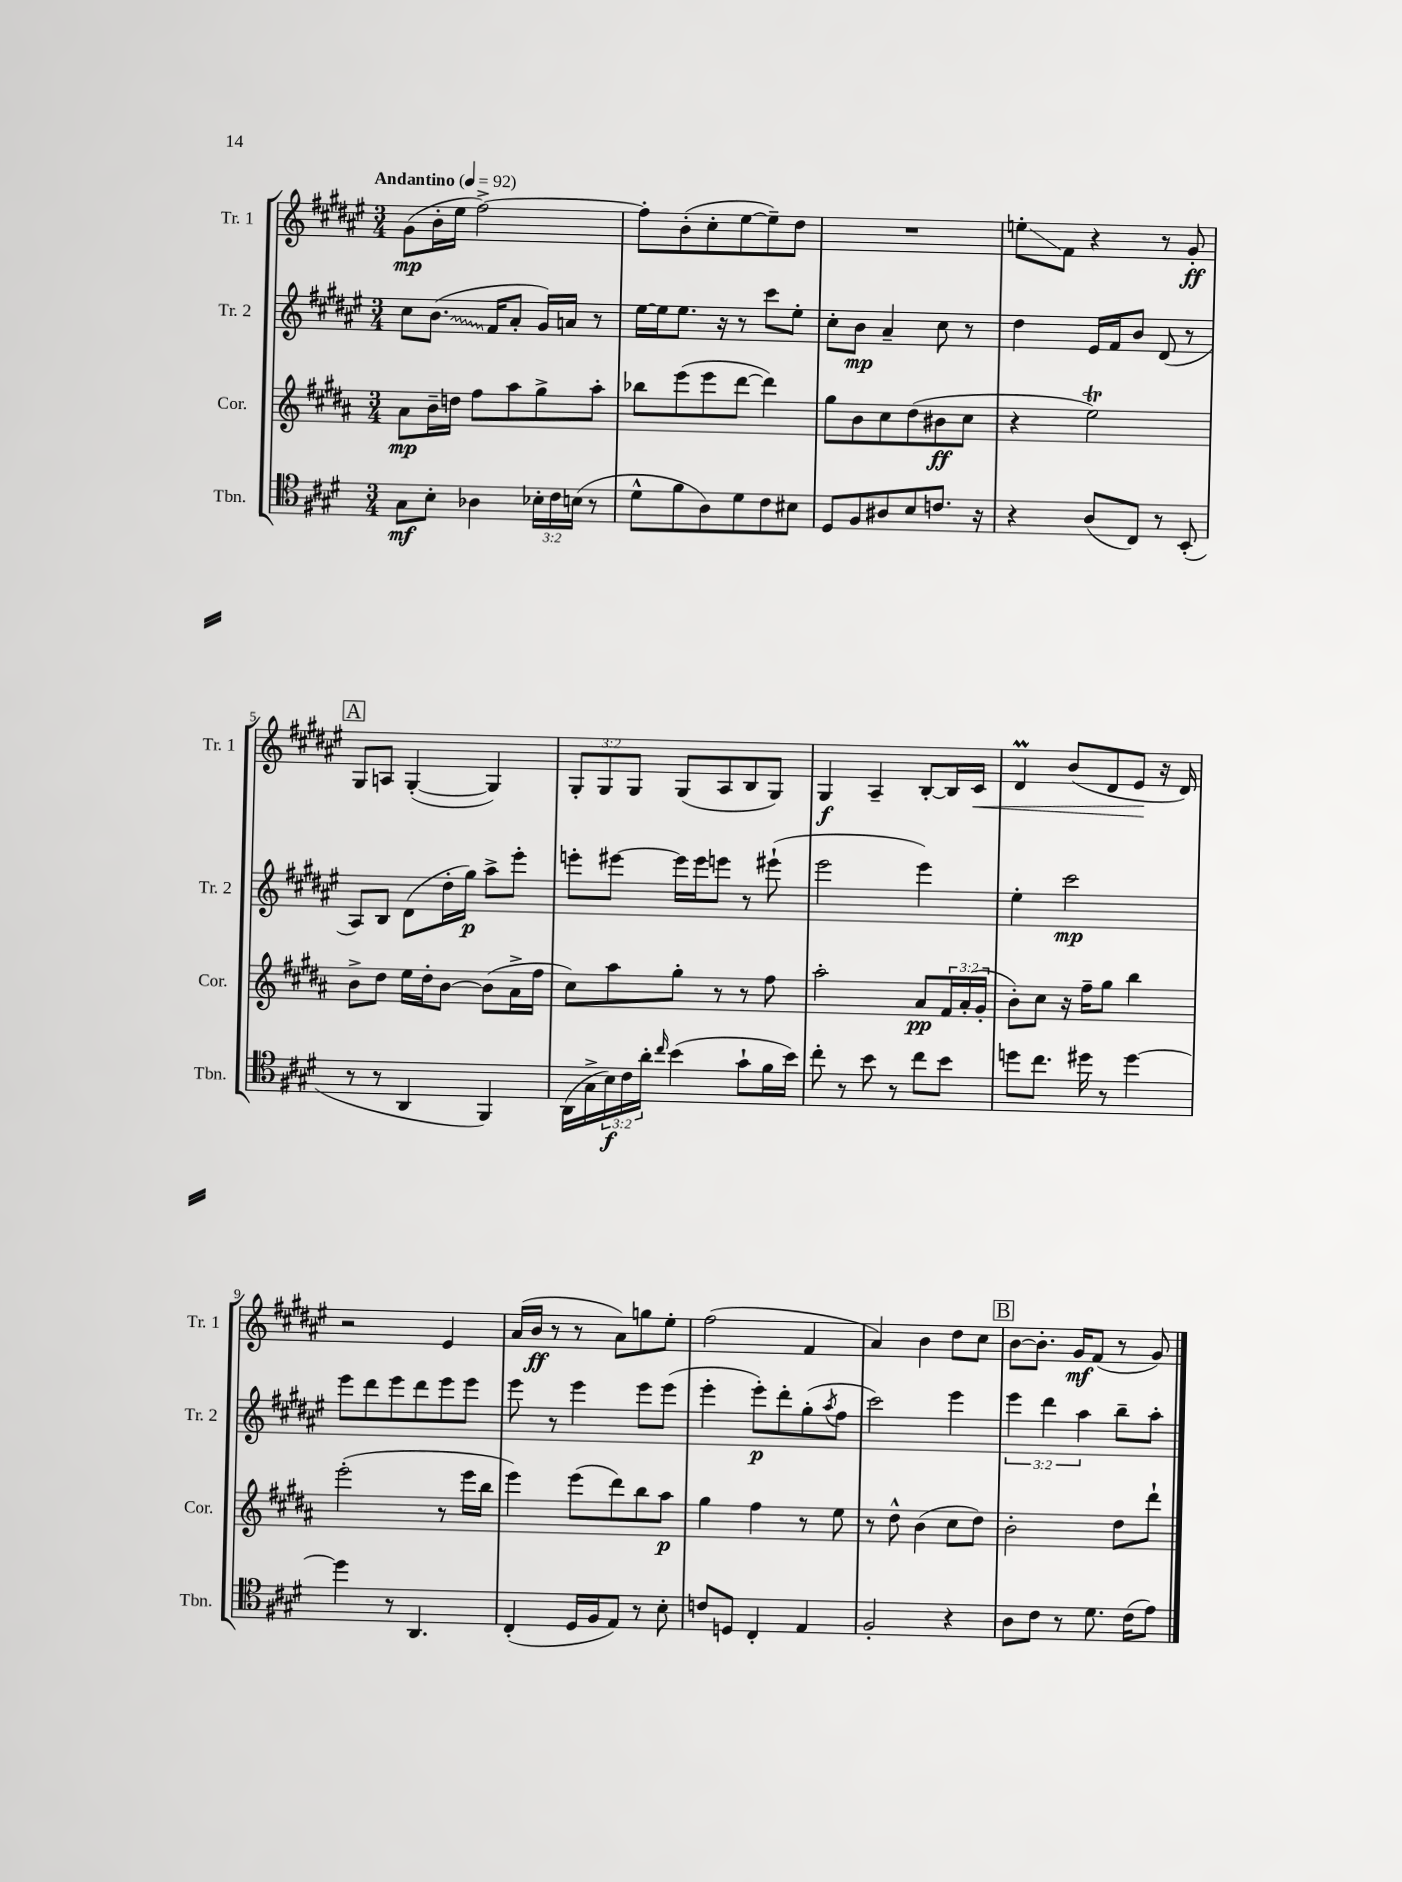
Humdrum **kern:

**kern	**kern	**kern	**kern
*staff4	*staff3	*staff2	*staff1
*clefC4	*clefG2	*clefG2	*clefG2
*k[f#c#g#d#]	*k[f#c#g#d#a#]	*k[f#c#g#d#a#e#]	*k[f#c#g#d#a#e#]
*M3/4	*M3/4	*M3/4	*M3/4
*MM92	*MM92	*MM92	*MM92
8G#	8a#	8cc#	(8g#
8B'	16b~	(8.b	16b'
.	16dd	.	16ee#
4A-	8ff#	.	[2ff#^)
.	.	16f#	.
.	8aa#	8a#'	.
24B-'	8gg#^	16g#)	.
24c#	.	.	.
.	.	16a	.
(24B	.	.	.
8r	8aa#'	8r	.
=	=	=	=
8d#^^	8bb-	[16ee#	8ff#']
.	.	16ee#]	.
8f#	(8eee	8.ee#	(8b'
8A)	8eee	.	8cc#'
.	.	16r	.
8d#	[8ddd#	8r	[8ee#
8c#	4ddd#])	8ccc#	8ee#~])
8B#	.	8ee#'	8dd#
=	=	=	=
8D#	8gg#	8cc#'	2.r
8F#	8b	8b	.
8A#	8cc#	4a#~	.
8B	(8dd#	.	.
8.c	8b#	8cc#	.
.	8cc#	8r	.
16r	.	.	.
=	=	=	=
4r	4r	4dd#	8ee'
.	.	.	8f#
(8A	2ee)	16e#	4r
.	.	16f#	.
8C#)	.	8b	.
8r	.	(8d#	8r
(8BB'	.	8r	8g#'
=	=	=	=
8r	8b^	8A#)	8G#
8r	8dd#	8B	8A
4AA	16ee	(8d#	([4G#'
.	16dd#'	.	.
.	[8b	16dd#'	.
.	.	16gg#)	.
4FF#)	(8b]	8aa#^	4G#])
.	16a#^	8eee#'	.
.	16ff#	.	.
=	=	=	=
(16AA	8cc#)	8eee'	12G#'
16G#^	.	.	.
.	.	.	12G#
24B)	8aa#	[8eee#	.
24c#	.	.	12G#
24a'	.	.	.
16qqcc#	.	.	.
(4b	8gg#'	16eee#]	(8G#
.	.	16eee#	.
.	8r	8eee	8A#
8g#`	8r	8r	8B
16f#	8ff#	(8eee#`	8G#)
16b)	.	.	.
=	=	=	=
8cc#'	2aa#'	2eee#	4G#
8r	.	.	.
8b	.	.	4A#~
8r	.	.	.
8cc#	8a#	4eee#)	[8B'
8b	24f#	.	16B]
.	(24a#'	.	.
.	.	.	16c#
.	24g#'	.	.
=	=	=	=
8dd	8b')	4ee#'	4d#
8.cc#	8cc#	.	.
.	16r	2ccc#	(8b
16dd#	16ff#~	.	.
8r	8gg#	.	8d#
[4dd#	4bb	.	8e#
.	.	.	16r
.	.	.	16d#)
=	=	=	=
4dd#]	(2eee'	8eee#	2r
.	.	8ddd#	.
8r	.	8eee#	.
4.AA	.	8ddd#	.
.	8r	8eee#	4e#
.	16eee	8eee#	.
.	16bb	.	.
=	=	=	=
(4C#'	4eee)	8eee#	(16a#
.	.	.	16b
.	.	8r	8r
16D#	(8eee	4eee#	8r
16F#	.	.	.
8E)	8ddd#)	.	8a#)
8r	8bb	8eee#	8gg
8B'	8aa#	(8eee#	8ee#'
=	=	=	=
8c	4gg#	4eee#'	(2ff#
8D	.	.	.
4C#'	4ff#	8eee#')	.
.	.	8ddd#'	.
4E	8r	(8gg#'	4f#
.	.	8qaa#	.
.	8ee	8ff#	.
=	=	=	=
2F#'	8r	2ccc#)	4a#)
.	8dd#^^	.	.
.	(4b	.	4b
4r	8cc#	4eee#	8dd#
.	8dd#)	.	8cc#
=	=	=	=
8A	2b'	6eee#	[8b
8c#	.	.	8.b']
.	.	6ddd#	.
8r	.	.	.
.	.	.	16g#
.	.	6aa#	.
8.d#	.	.	(8f#
.	8dd#	8bb~	8r
(16c#	.	.	.
8e)	8ddd#`	8aa#'	8g#)
==	==	==	==
*-	*-	*-	*-
